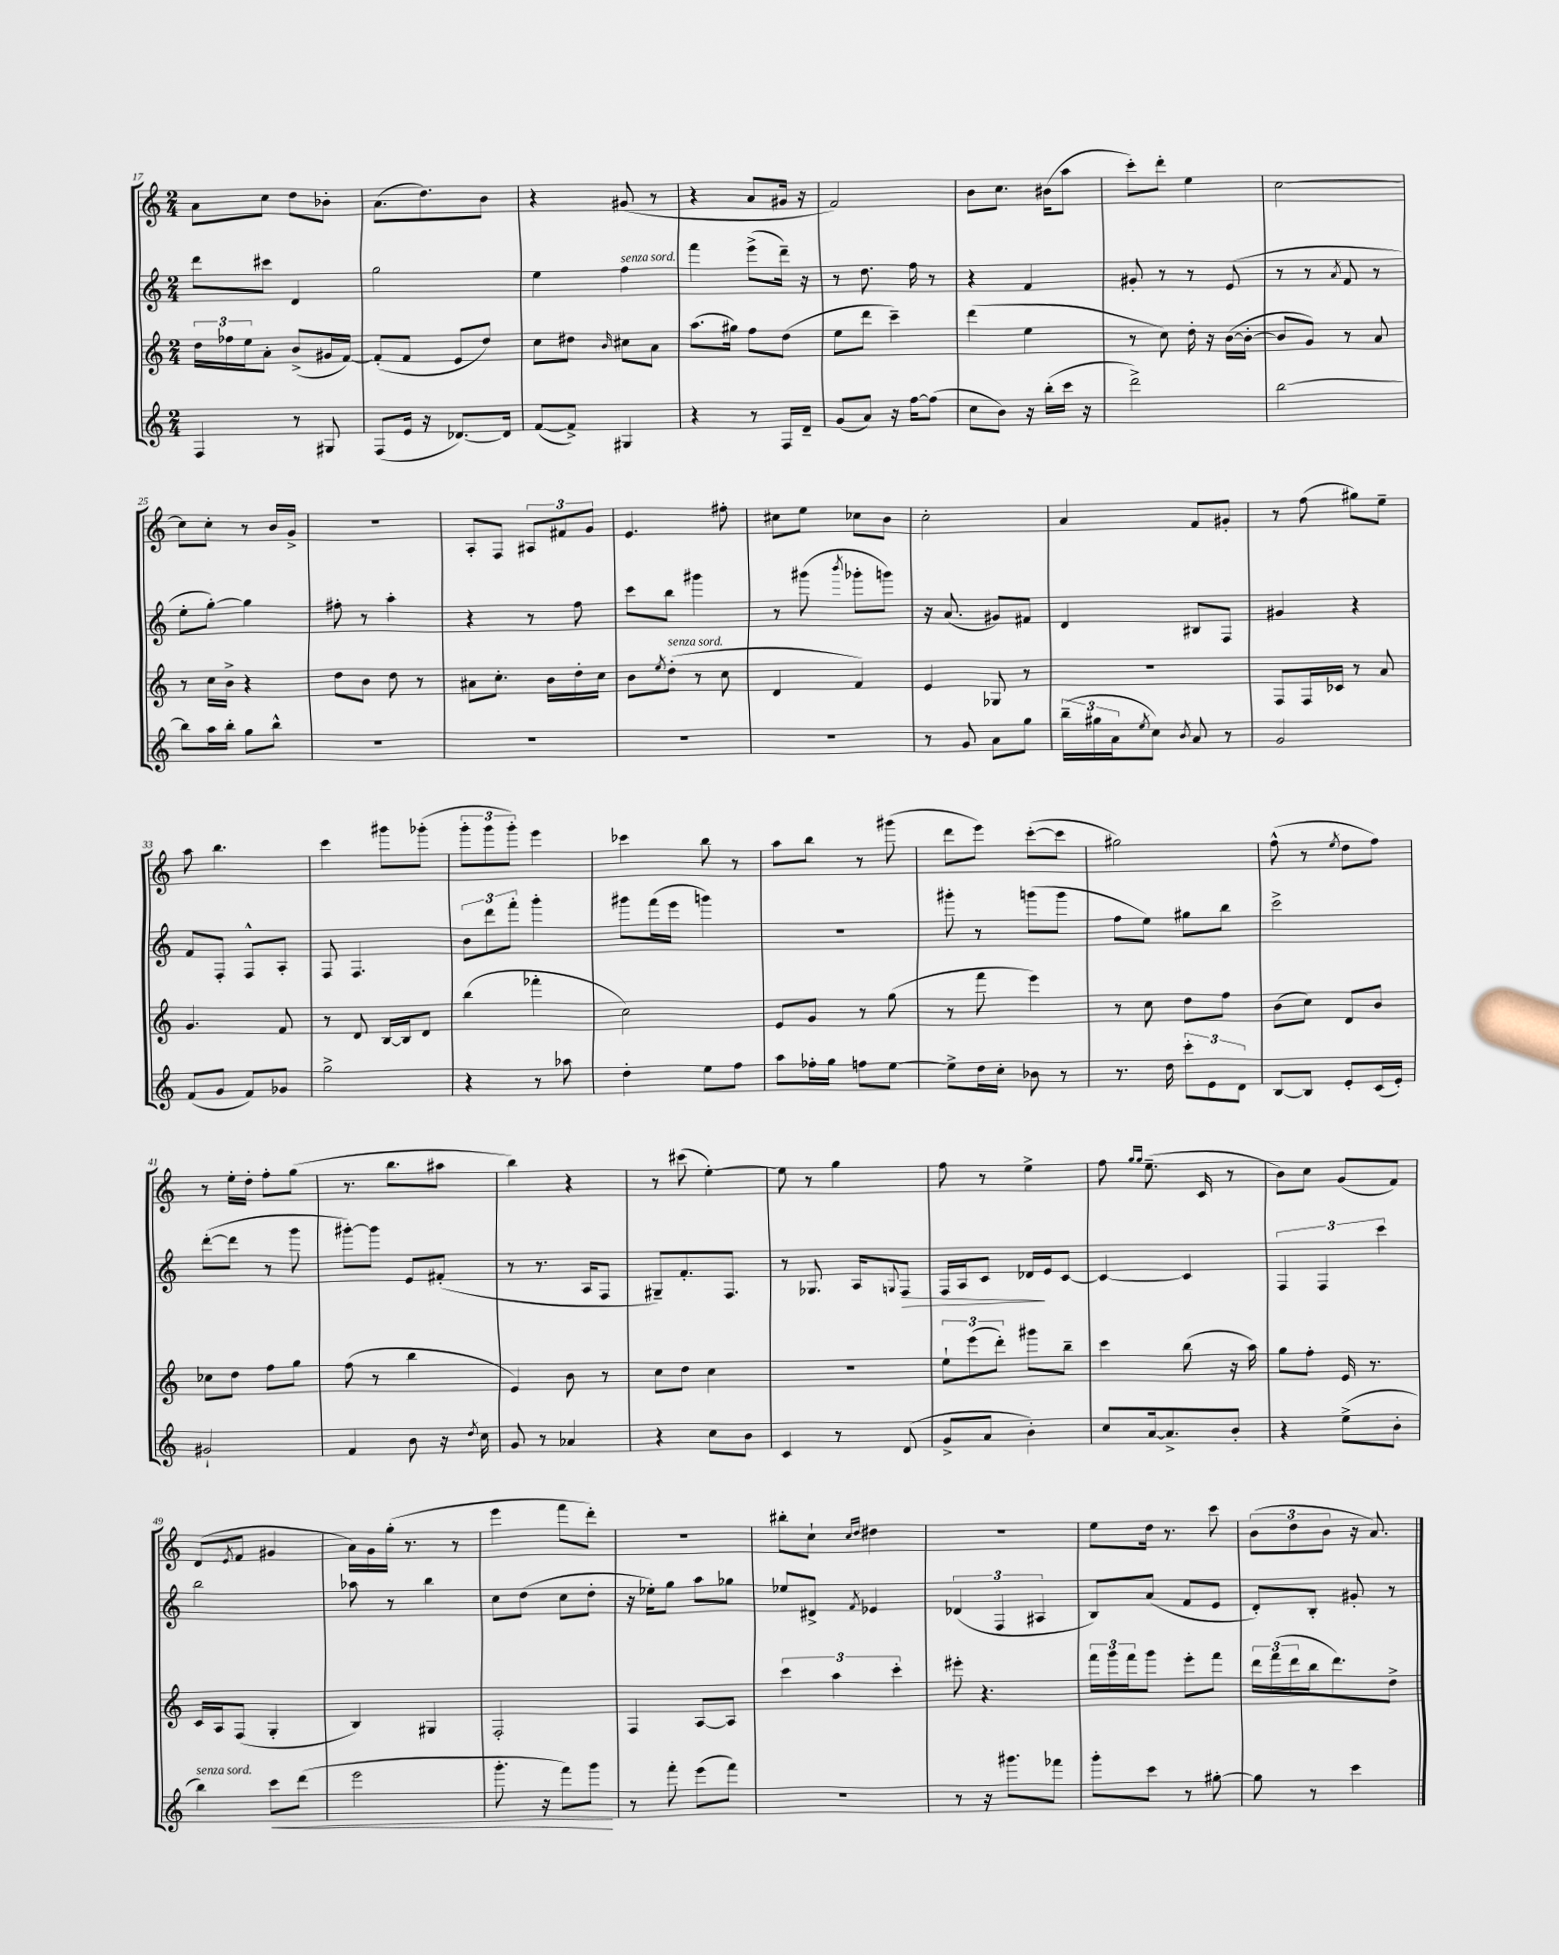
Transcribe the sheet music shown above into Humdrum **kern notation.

**kern	**kern	**kern	**kern
*staff4	*staff3	*staff2	*staff1
*clefG2	*clefG2	*clefG2	*clefG2
*k[]	*k[]	*k[]	*k[]
*M2/4	*M2/4	*M2/4	*M2/4
4F	24dd	8ddd	8a
.	24ff-	.	.
.	24ee	.	.
.	8a'	8ccc#	8cc
8r	(8b^	4d	8dd
8G#	16g#	.	8b-'
.	[16f)	.	.
=	=	=	=
(8F	(8f']	2gg	(8.a
16e	8f	.	.
16r	.	.	8.dd)
[8.d-)	8e	.	.
.	8dd)	.	8b
16d-]	.	.	.
=	=	=	=
([8f	8cc	4ee	4r
8f^])	8dd#	.	.
.	16qqb	.	.
4G#	8cc#	4ff	(8g#
.	8a	.	8r
=	=	=	=
4r	(8.aa	4fff	4r
.	16gg#)	.	.
8r	8ff	(8eee^	8a
16F	(8dd	16ddd~)	16g#
16d~	.	16r	16r
=	=	=	=
(8g	8ee	8r	2f)
8a)	8ddd	8.dd	.
16r	4ccc~)	.	.
[16ff	.	16ff	.
(8ff]	.	8r	.
=	=	=	=
8cc	(4ddd	4r	8b
8b)	.	.	8.cc
16r	4ee	4f	.
(16bb'	.	.	(16b#
16ccc	.	.	8aa
16r	.	.	.
=	=	=	=
2ddd^)	8r	8g#'	8ccc')
.	8cc)	8r	8ddd'
.	16dd'	8r	4ee
.	16r	.	.
.	([16b	(8e	.
.	16b'_	.	.
=	=	=	=
[2bb	8b]	8r	[2cc
.	8g)	8r	.
.	.	8qa	.
.	8r	8f	.
.	8a	8r	.
=	=	=	=
8bb]	8r	8ee'	8cc]
16aa	16cc	[8gg')	8cc'
16bb'	16b^	.	.
8gg	4r	4gg]	8r
8bb^^	.	.	16b
.	.	.	16g^
=	=	=	=
2r	8dd	8ff#'	2r
.	8b	8r	.
.	8dd	4aa'	.
.	8r	.	.
=	=	=	=
2r	8a#	4r	8A'
.	8.cc'	.	8F
.	.	8r	12A#
.	16b	.	.
.	.	.	12f#
.	16dd'	8ff	.
.	.	.	12g
.	16cc	.	.
=	=	=	=
2r	8b	8ccc	4.e
.	8qee	.	.
.	(8dd'	8bb	.
.	8r	4ggg#	.
.	8cc	.	8ff#'
=	=	=	=
2r	4d	8r	8cc#
.	.	(8ggg#	8ee
.	.	8qbbb	.
.	4f)	8ggg-'	8cc-
.	.	8ggg)	8b
=	=	=	=
8r	4e	16r	2cc'
.	.	(8.a	.
8g	.	.	.
8a	8G-	8g#)	.
8gg	8r	8f#	.
=	=	=	=
(24bb~	2r	4d	4a
24gg#	.	.	.
24a	.	.	.
8qee	.	.	.
8cc)	.	.	.
8qb	.	.	.
8a	.	8B#	8f
8r	.	8F	8g#'
=	=	=	=
2g	8F	4g#	8r
.	16F	.	(8ff
.	16c-	.	.
.	8r	4r	8gg#)
.	8a	.	8ee~
=	=	=	=
(8f	4.g	8f	8aa
8g	.	8F'	4.bb
8f)	.	8F^^	.
8g-	8f	8A'	.
=	=	=	=
2gg^	8r	8F	4ccc
.	8d	4.F	.
.	[16B	.	8ggg#
.	16B]	.	.
.	8d	.	(8ggg-'
=	=	=	=
4r	(4bb	12b	12ggg'
.	.	12ddd	12ggg
.	.	12fff'	12ggg')
8r	4fff-'	4ggg'	4eee
8aa-	.	.	.
=	=	=	=
4dd'	2cc)	8ggg#	4ccc-
.	.	(16fff	.
.	.	16eee	.
8ee	.	4ggg)	8bb
8ff	.	.	8r
=	=	=	=
8aa	8e	2r	8aa
16ff-'	8g	.	8bb
16gg	.	.	.
8ff	8r	.	8r
[8ee	(8gg	.	(8ggg#
=	=	=	=
8ee^]	8r	8ggg#'	8ddd
16dd	8fff	8r	8eee)
16cc'	.	.	.
8b-	4eee)	(8ggg	([8ccc'
8r	.	8ggg	8ccc]
=	=	=	=
8.r	8r	8ff	2gg#)
.	8cc	8ee)	.
16dd	.	.	.
12ccc'	8dd	8gg#	.
12e	.	.	.
.	8ff	8bb	.
12d	.	.	.
=	=	=	=
[8B	(8b	2ccc^	(8ff^^
8B]	8cc)	.	8r
.	.	.	8qee
8e'	8d	.	8dd
(16c	8b	.	8ff)
16e')	.	.	.
=	=	=	=
2g#`	8cc-	([8ddd'	8r
.	8dd	8ddd]	16ee'
.	.	.	16dd'
.	8ff	8r	8ff'
.	8gg	8ggg	(8gg
=	=	=	=
4f	(8ff	[8ggg#')	8.r
.	8r	8ggg#]	.
.	.	.	8.bb
8b	4bb	8e	.
16r	.	(8f#'	8aa#
8qdd	.	.	.
16cc	.	.	.
=	=	=	=
8g	4e)	8r	4bb)
8r	.	8.r	.
4a-	8b	.	4r
.	.	16A	.
.	8r	8F	.
=	=	=	=
4r	8cc	8G#~)	8r
.	8dd	8.f'	(8ccc#
8cc	4cc	.	[4ee')
.	.	8.F	.
8b	.	.	.
=	=	=	=
4c	2r	8r	8ee]
.	.	8.G-	8r
8r	.	.	4gg
.	.	16A	.
.	.	8qqG	.
(8d	.	8F	.
=	=	=	=
8g^	12ee`	16F	8ff
.	.	16A	.
.	(12eee	.	.
8a	.	8c	8r
.	12ddd')	.	.
4b')	8ggg#	16d-	4ee^
.	.	16e	.
.	8bb~	[8c	.
=	=	=	=
8cc	4ccc	4c_	8ff
.	.	.	16qqgg
.	.	.	16qqgg
[16a	.	.	(8.ee~
8.a^]	.	.	.
.	(8bb	4c]	.
.	.	.	16c
8b'	16r	.	8r
.	16aa)	.	.
=	=	=	=
4r	8gg	6F	8b)
.	8ff'	.	8cc
.	.	6F	.
(8ee^	16e	.	(8g
.	8.r	.	.
.	.	6ccc	.
8b'	.	.	8f)
=	=	=	=
4bb)	16c	2bb	(8d
.	16A	.	.
.	.	.	8qe
.	(8F	.	8f
8ccc	4G'	.	4g#
(8ddd	.	.	.
=	=	=	=
2eee	4B)	8aa-	16a)
.	.	.	16g
.	.	8r	(16gg'
.	.	.	8.r
.	4G#	4bb	.
.	.	.	8r
=	=	=	=
8.ggg'	2F'	8cc	4eee
.	.	(8dd	.
16r	.	.	.
8fff)	.	8cc	8fff
8ggg	.	8dd'	8ddd')
=	=	=	=
8r	4F	16r	2r
.	.	16ee-')	.
8fff'	.	8gg	.
(8eee	[8A	8aa	.
8fff)	8A]	8gg-	.
=	=	=	=
2r	6ccc	8ee-	8bb#'
.	.	8d#^	8cc`
.	6aa	.	.
.	.	.	16qqcc
.	.	8qf	16qqdd
.	.	4e-	4dd#
.	6ccc'	.	.
=	=	=	=
8r	8eee#'	(6d-	2r
16r	4.r	.	.
.	.	6F	.
8.ggg#	.	.	.
.	.	6A#	.
8fff-	.	.	.
=	=	=	=
8ggg'	24fff	8B)	8ee
.	24ggg	.	.
.	24fff	.	.
8ccc	8ggg	(8a	16dd
.	.	.	8.r
8r	8eee'	8f	.
[8gg#'	8fff	8e	8ccc
=	=	=	=
8gg#]	24ddd	8d')	(12b
.	(24fff	.	.
.	24ddd	.	12dd
8r	16bb	8B'	.
.	.	.	12b
.	8.ddd)	.	.
4ccc	.	8g#'	16r
.	.	.	8.a)
.	8dd^	8r	.
==	==	==	==
*-	*-	*-	*-
